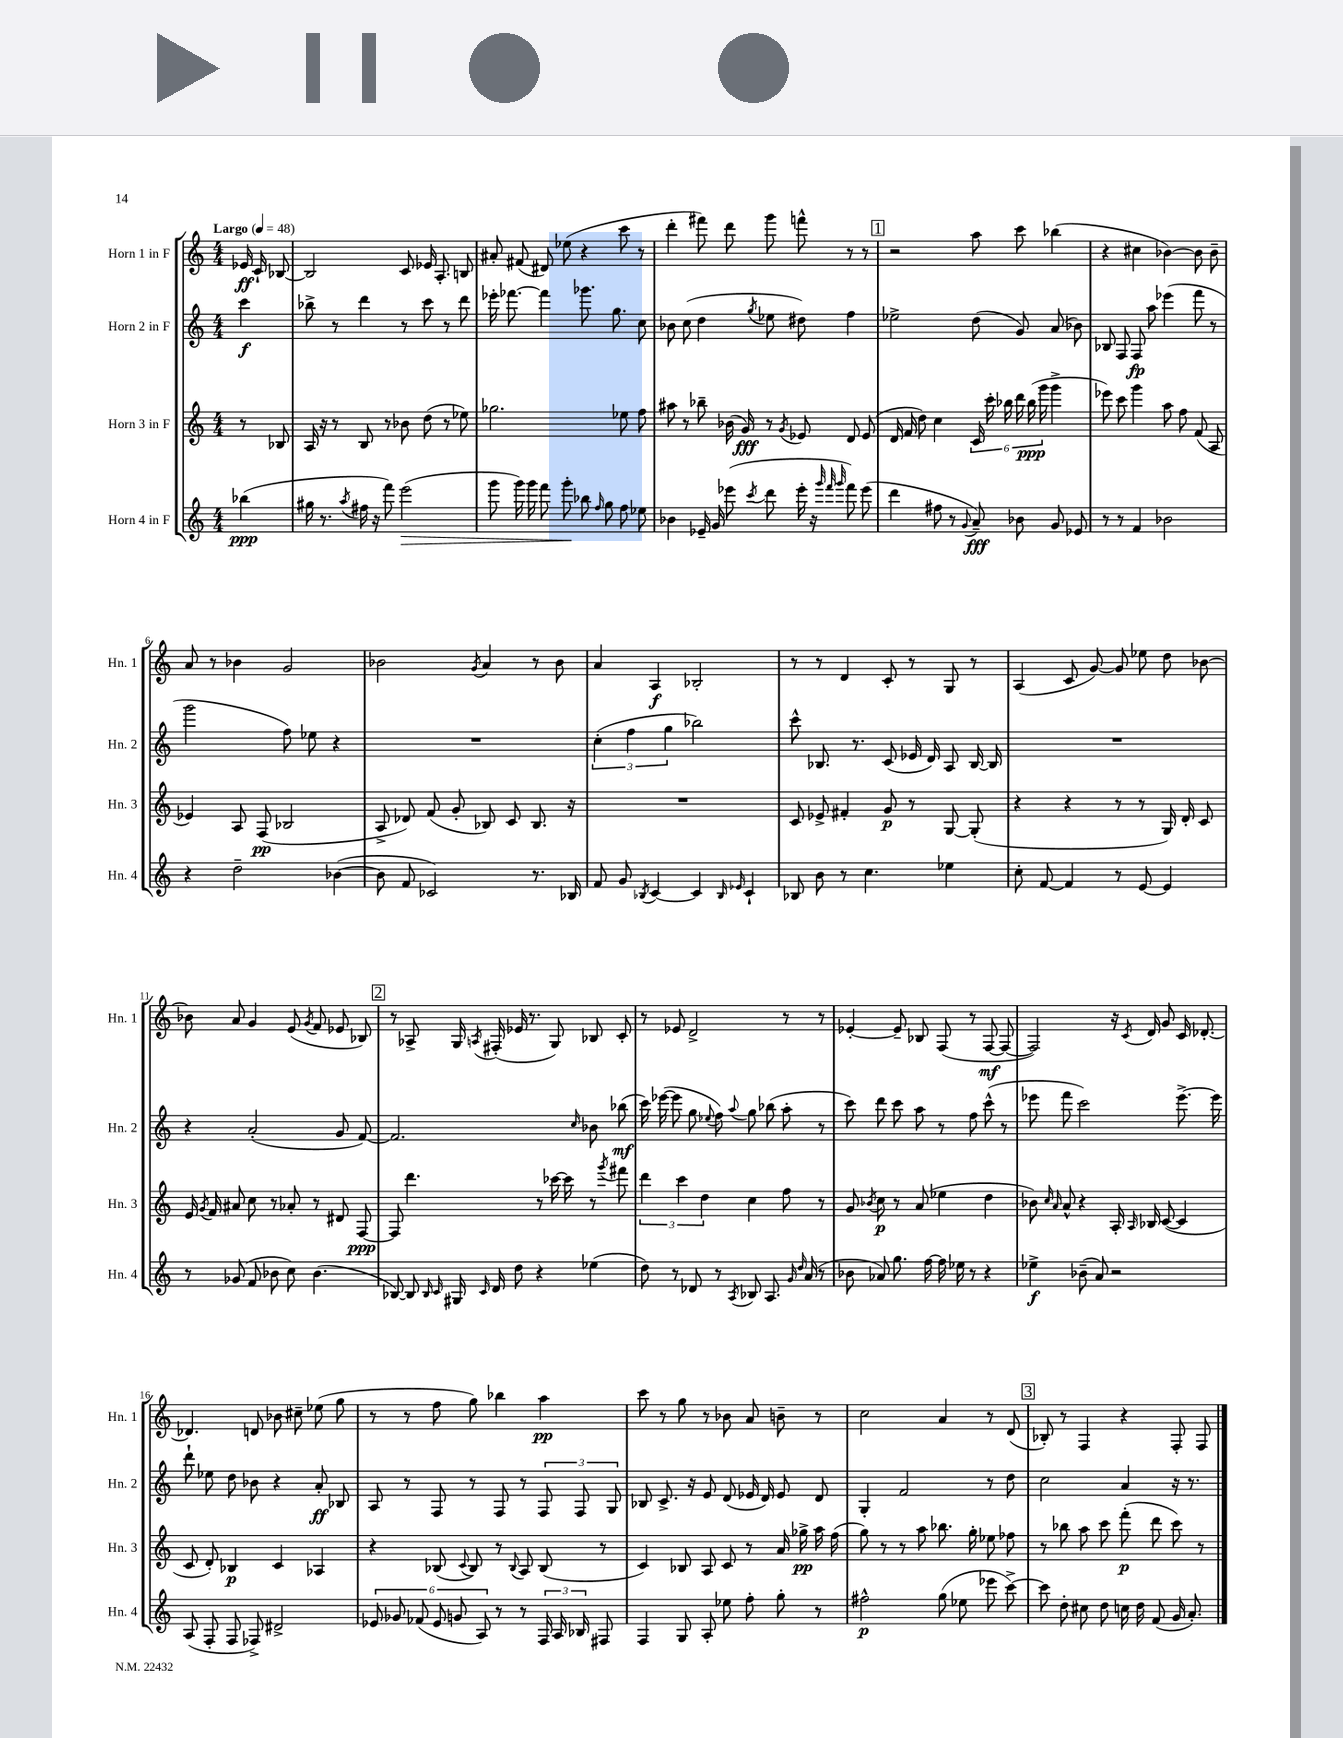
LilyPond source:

<<
\new StaffGroup <<
\new Staff = "s0" \with { instrumentName = "Horn 1 in F" shortInstrumentName = "Hn. 1" } {
    \clef treble \key c \major \numericTimeSignature \time 4/4 \partial 4 \tempo "Largo" 4 = 48
    \autoBeamOff ees'16\ff c'16-! bes8~ |
    bes2 c'8 ees'16 a8.-. b8 |
    ais'8-. fis'8( dis'8) ees''8( r4 c'''8 r8 |
    d'''4-. fis'''8) d'''8 g'''8 f'''8-^ r8 r8 |
    \mark \markup { \box "1" } r2 a''8 c'''8 bes''4( |
    r4 cis''4 bes'4~) bes'8 bes'8-- |
    a'8 r8 bes'4 g'2 |
    bes'2 \acciaccatura { g'8 } a'4 r8 bes'8 |
    a'4 a4\f bes2-. |
    r8 r8 d'4 c'8-. r8 g8 r8 |
    a4( c'8 g'8~) g'8 ees''8 d''8 bes'8~ |
    bes'8 a'8 g'4 e'8( \acciaccatura { g'8 } f'8 ees'8 bes8) |
    \mark \markup { \box "2" } r8 aes8-> g16 \acciaccatura { a8 } fis16-.( ees'16 r8. g8) bes8 c'8-. |
    r8 ees'8 d'2-> r8 r8 |
    ees'4~-. ees'8-- bes8 f8( r8 f8~\mf f8~ |
    f2) r16 \acciaccatura { c'8 } d'16 g'8 c'16 des'8.~-. |
    des'4. d'8 bes'8 cis''8-- ees''8( g''8 |
    r8 r8 f''8 g''8) bes''4 a''4\pp |
    c'''8 r8 g''8 r8 bes'8 a'8 b'8-- r8 |
    c''2 a'4 r8 d'8( |
    \mark \markup { \box "3" } bes8-.) r8 f4 r4 f8-. f8 \bar "|." |
}
\new Staff = "s1" \with { instrumentName = "Horn 2 in F" shortInstrumentName = "Hn. 2" } {
    \clef treble \key c \major \numericTimeSignature \time 4/4 \partial 4
    \autoBeamOff c'''4\f |
    bes''8-> r8 d'''4 r8 c'''8 r8 d'''8 |
    ees'''16-. fes'''8.~ fes'''4 ges'''8. g''8. c''8 |
    bes'8 c''8( d''4 \acciaccatura { g''8 } ees''8 dis''8) f''4 |
    \mark \markup { \box "1" } ees''2-> d''8( g'8) a'8( bes'8) |
    bes8 f8 f8\fp a''8 ees'''4( f'''8 r8 |
    g'''2 f''8) ees''8 r4 |
    R1 |
    \tuplet 3/2 { c''4-.( f''4 g''4 } bes''2) |
    c'''8-^ bes8. r8. c'8( ees'16 d'16) a8 bes16~ bes16 |
    R1 |
    r4 a'2-.( g'8 f'8~) |
    \mark \markup { \box "2" } f'2. \grace { c''16 } bes'8 bes''8\mf( |
    c'''16) ees'''16~( ees'''8 g''8 \appoggiatura { ees''8 } f''8) \appoggiatura { a''8 } g''8 bes''8( a''8-. r8 |
    c'''8) d'''8 c'''8 a''8 r8 f''8 c'''8-^( r8 |
    ees'''8 f'''8 c'''2) ees'''8.~-> ees'''16 |
    d'''8-! ees''8 d''8 bes'8 r4 a'8-.\ff bes8 |
    a8 r8 f8 r8 f8 r8 \tuplet 3/2 { f8 f8 g8 } |
    bes8 c'8.-> r16 e'8 d'8( ees'16 d'16) ees'8 d'8 |
    g4-. f'2 r8 d''8 |
    \mark \markup { \box "3" } c''2 a'4 r16 r8. \bar "|." |
}
\new Staff = "s2" \with { instrumentName = "Horn 3 in F" shortInstrumentName = "Hn. 3" } {
    \clef treble \key c \major \numericTimeSignature \time 4/4 \partial 4
    \autoBeamOff r8 bes8 |
    a16 r16 r8 b8 r8 bes'8 d''8( r8 ees''8) |
    ges''2. ees''8 f''8 |
    ais''8 r8 bes''8-- bes'16( g'16\fff) r8 \acciaccatura { g'8 } ees'8 d'8 ees'8( |
    \mark \markup { \box "1" } d'16 f'16 d''8) c''4 \tuplet 6/4 { c'16 c'''16-. bes''16 d'''16 bes''16\ppp( g'''16 } g'''4-> |
    ees'''8) c'''8 g'''4 a''8 f''8 f'8( a8 |
    ees'4) a8 f8\pp( bes2 |
    a8-> des'8) f'8( g'8-. bes8) c'8 bes8. r16 |
    R1 |
    c'8 ees'8-> fis'4-. g'8\p r8 g8~ g8-.( |
    r4 r4 r8 r8 g16) d'16-. c'8 |
    e'16 \acciaccatura { g'8 } f'16 ais'8 c''8 r8 aes'8-. r8 dis'8 f8~\ppp |
    \mark \markup { \box "2" } f8 d'''4. r8 ces'''16~ ces'''16 r8 \acciaccatura { g'''8 } fis'''8 |
    \tuplet 3/2 { d'''4 c'''4 d''4 } c''4 f''8 r8 |
    g'8 \acciaccatura { bes'8 } c''8\p r8 a'8( ees''4 d''4 |
    bes'8) \grace { c''16 a'16 } a'8-^ r4 a16-. \grace { a16 } bes16 c'8~( c'4 |
    c'8 d'8-.) bes4\p c'4 aes4 |
    r4 bes8( \appoggiatura { c'8 } bes8) r8 \appoggiatura { bes8 } a8 bes8( r8 |
    c'4) bes8 a8 c'8 r8 a'16 ges''16->\pp a''16 f''16( |
    g''8) r8 r8 a''8 bes''8. g''16-. ees''8 fes''8 |
    \mark \markup { \box "3" } r8 bes''8 a''8 c'''8 f'''8-.\p( d'''8 c'''8) r8 \bar "|." |
}
\new Staff = "s3" \with { instrumentName = "Horn 4 in F" shortInstrumentName = "Hn. 4" } {
    \clef treble \key c \major \numericTimeSignature \time 4/4 \partial 4
    \autoBeamOff bes''4\ppp( |
    gis''16 r8. \acciaccatura { a''8 } fis''16 r16 f'''8) e'''2\>( |
    g'''8 g'''16) g'''16 f'''8 g'''8-.\! bes''8 \grace { f''16 } g''8 f''8 ees''8 |
    bes'4 ees'16-- g'16 ees'''8( \acciaccatura { c'''8 } d'''8 ees'''16-. r16 \grace { g'''32 f'''32 g'''32 } f'''8) ees'''8( |
    \mark \markup { \box "1" } d'''4 fis''8 r8 \appoggiatura { g'8 } a'8--\fff) bes'8 g'8 ees'8 |
    r8 r8 f'4 bes'2 |
    r4 d''2-- bes'4~( |
    bes'8 f'8 ces'2) r8. bes16 |
    f'8 g'8 \acciaccatura { bes8 } c'4~ c'4 \grace { bes16 ees'16 } c'4-! |
    bes8 b'8 r8 c''4. ees''4 |
    c''8-. f'8~ f'4 r8 e'8~ e'4 |
    r8 ges'8( f'8 bes'8 c''8) bes'4.( |
    \mark \markup { \box "2" } bes8~) bes8 \grace { bes16 c'16 } gis16 \grace { c'16 } d'16 d''8 r4 ees''4( |
    d''8) r8 des'8 r8 \acciaccatura { a8 } bes8 a8. \grace { g'16 d''16 } a'16( r8 |
    bes'8 aes'8) g''8. f''16~ f''16 ees''16 r8 r4 |
    ees''4->\f bes'8--( a'8) r2 |
    a8( f8-. f8 fes8->) dis'2-> |
    \tuplet 6/4 { ees'8 ges'8 fes'8( ees'8 g'8 a8) } r8 r8 \tuplet 3/2 { f16 a16 bes16 } fis8 |
    f4 g8 a8-. ees''8 f''8-. g''8-. r8 |
    fis''2-^\p g''8( ees''8 ees'''8 c'''8~->) |
    \mark \markup { \box "3" } c'''8 d''8-. cis''8 d''8 c''16 d''16 f'8( g'16 a'8.-.) \bar "|." |
}
>>
>>
